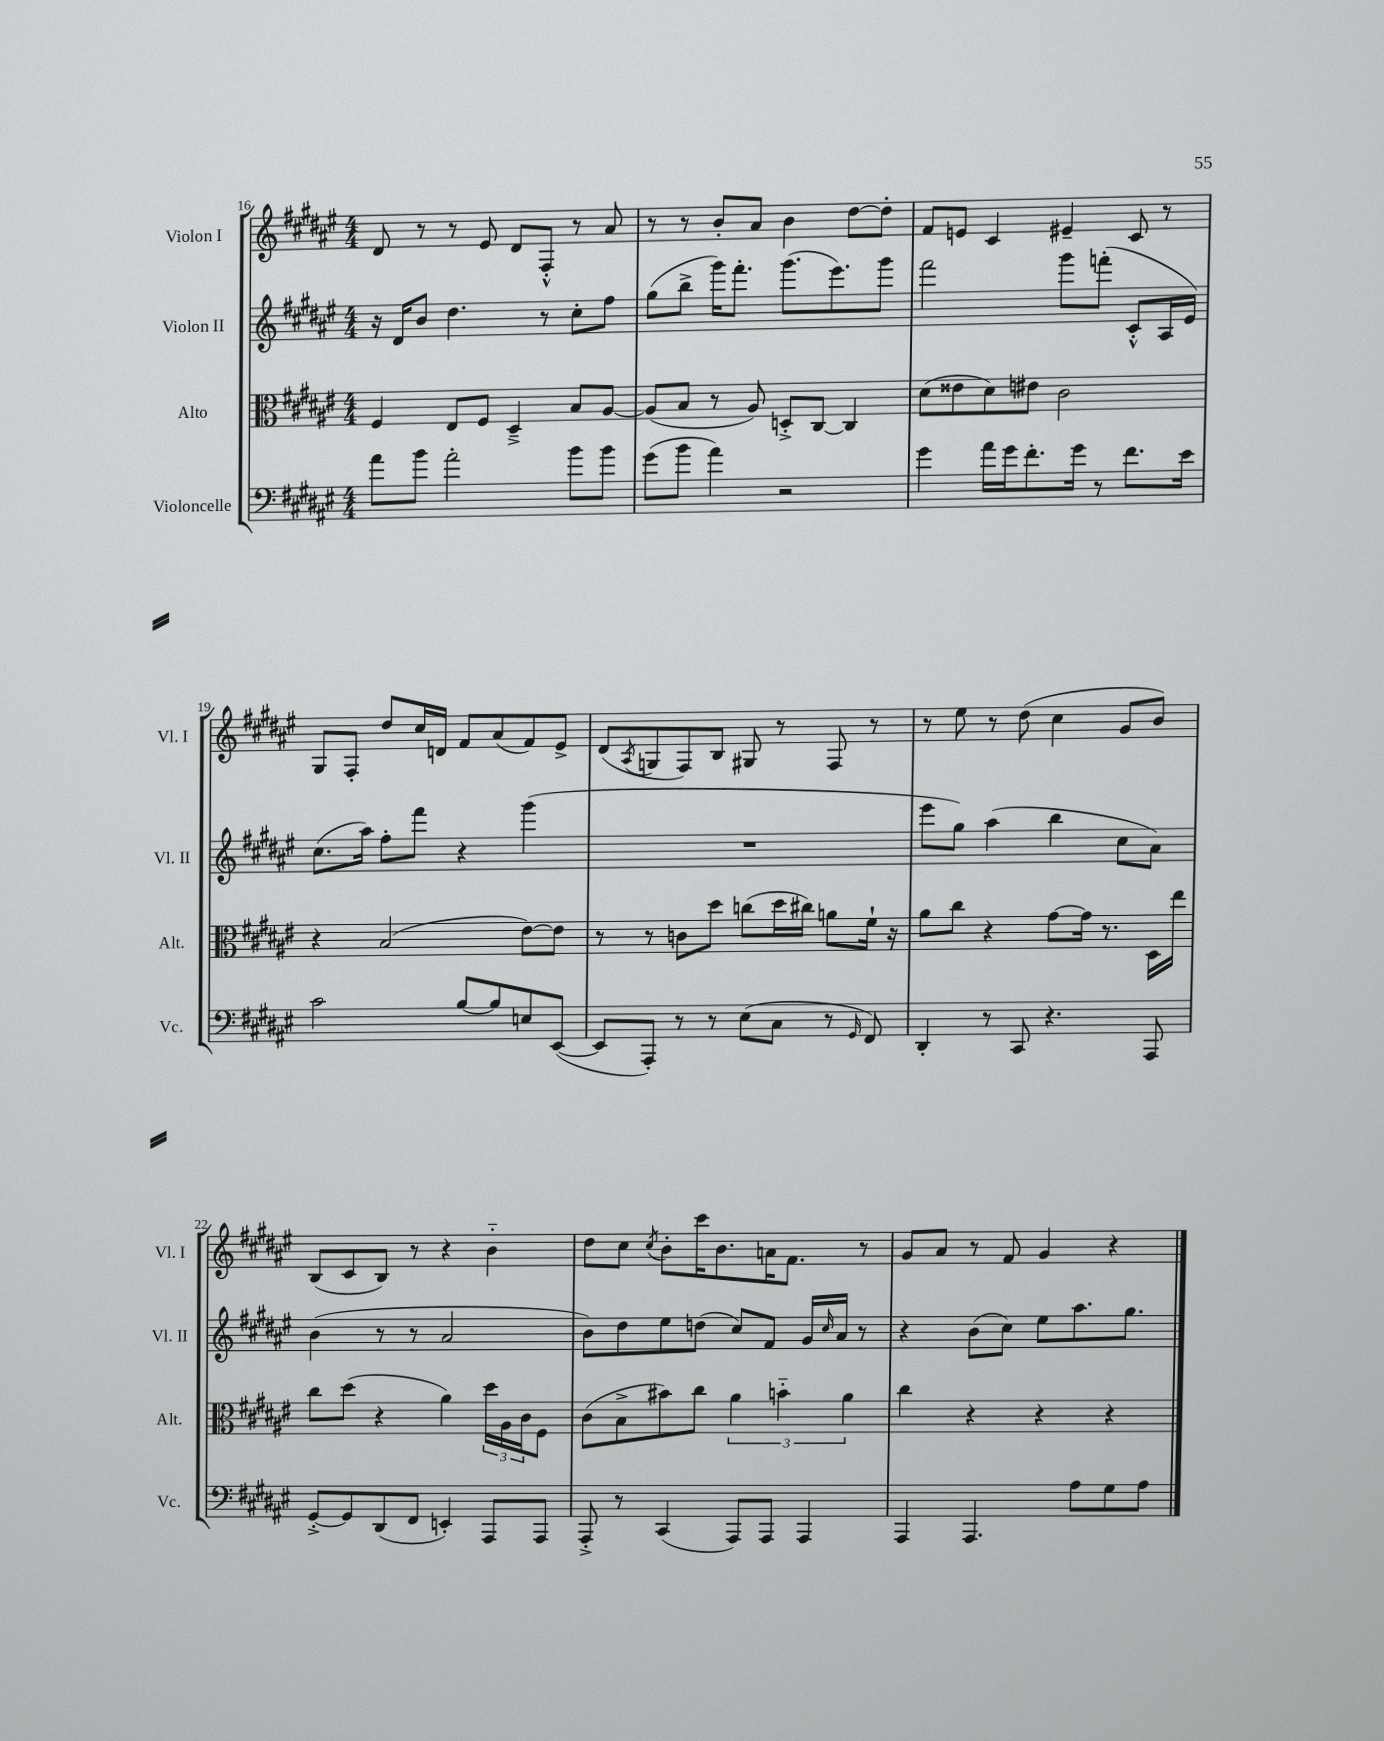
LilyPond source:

<<
\new StaffGroup <<
\new Staff = "s0" \with { instrumentName = "Violon I" shortInstrumentName = "Vl. I" } {
    \clef treble \key fis \major \numericTimeSignature \time 4/4
    dis'8 r8 r8 eis'8 dis'8 fis8-.-^ r8 ais'8 |
    r8 r8 b'8-. ais'8 b'4 dis''8~ dis''8-. |
    fis'8 e'8 cis'4 eis'4-- cis'8 r8 |
    gis8 fis8-. dis''8 cis''16 d'16 fis'8 ais'8( fis'8) eis'8-> |
    dis'8( \acciaccatura { ais8 } g8 fis8) b8 gis8 r8 fis8 r8 |
    r8 eis''8 r8 dis''8( cis''4 gis'8 b'8) |
    b8( cis'8 b8) r8 r4 b'4-_ |
    dis''8 cis''8 \acciaccatura { cis''8 } b'8-. cis'''16 b'8. a'16 fis'8. r8 |
    gis'8 ais'8 r8 fis'8 gis'4 r4 \bar "|." |
}
\new Staff = "s1" \with { instrumentName = "Violon II" shortInstrumentName = "Vl. II" } {
    \clef treble \key fis \major \numericTimeSignature \time 4/4
    r16 dis'16 b'8 dis''4. r8 cis''8-. fis''8 |
    gis''8( b''8-> gis'''16) fis'''8.-. gis'''8.( eis'''8.) gis'''8 |
    fis'''2 gis'''8 f'''8-.( cis'8-.-^ ais16 eis'16) |
    cis''8.( ais''16) fis''8-. fis'''8 r4 gis'''4( |
    R1 |
    eis'''8 gis''8) ais''4( b''4 cis''8 ais'8) |
    b'4( r8 r8 ais'2 |
    b'8) dis''8 eis''8 d''8( cis''8) fis'8 gis'16 \grace { cis''16 } ais'16 r8 |
    r4 b'8( cis''8) eis''8 ais''8. gis''8. \bar "|." |
}
\new Staff = "s2" \with { instrumentName = "Alto" shortInstrumentName = "Alt." } {
    \clef alto \key fis \major \numericTimeSignature \time 4/4
    fis4 eis8 fis8 dis4---> b8 ais8~ |
    ais8( b8 r8 ais8) d8-.-> cis8~ cis4 |
    dis'8( eisis'8 dis'8) eis'8 cis'2 |
    r4 b2( eis'8~) eis'8 |
    r8 r8 c'8 dis''8 c''8( dis''16 cis''16) a'8 fis'16-! r16 |
    ais'8 cis''8 r4 gis'8~ gis'16 r8. dis16 eis''16 |
    cis''8 dis''8( r4 ais'4) \tuplet 3/2 { dis''16 ais16 cis'16 } fis8 |
    cis'8( b8-> bis'8) cis''8 \tuplet 3/2 { ais'4 b'4-_ ais'4 } |
    cis''4 r4 r4 r4 \bar "|." |
}
\new Staff = "s3" \with { instrumentName = "Violoncelle" shortInstrumentName = "Vc." } {
    \clef bass \key fis \major \numericTimeSignature \time 4/4
    ais'8 b'8 ais'2-. b'8 b'8 |
    gis'8( b'8 ais'4) r2 |
    gis'4 ais'16 gis'16 fis'8.-. gis'16 r8 fis'8. eis'16 |
    cis'2 b8~ b8 e8 eis,8~( |
    eis,8 ais,,8-.) r8 r8 eis8( cis8 r8 \grace { gis,16 } fis,8) |
    dis,4-. r8 cis,8 r4. ais,,8 |
    gis,8~-.-> gis,8 dis,8( fis,8 e,4-.) ais,,8 ais,,8 |
    ais,,8-.-> r8 cis,4( ais,,8) ais,,8 ais,,4 |
    ais,,4 ais,,4. ais8 gis8 ais8 \bar "|." |
}
>>
>>
\layout { \context { \Score currentBarNumber = #16 } }
